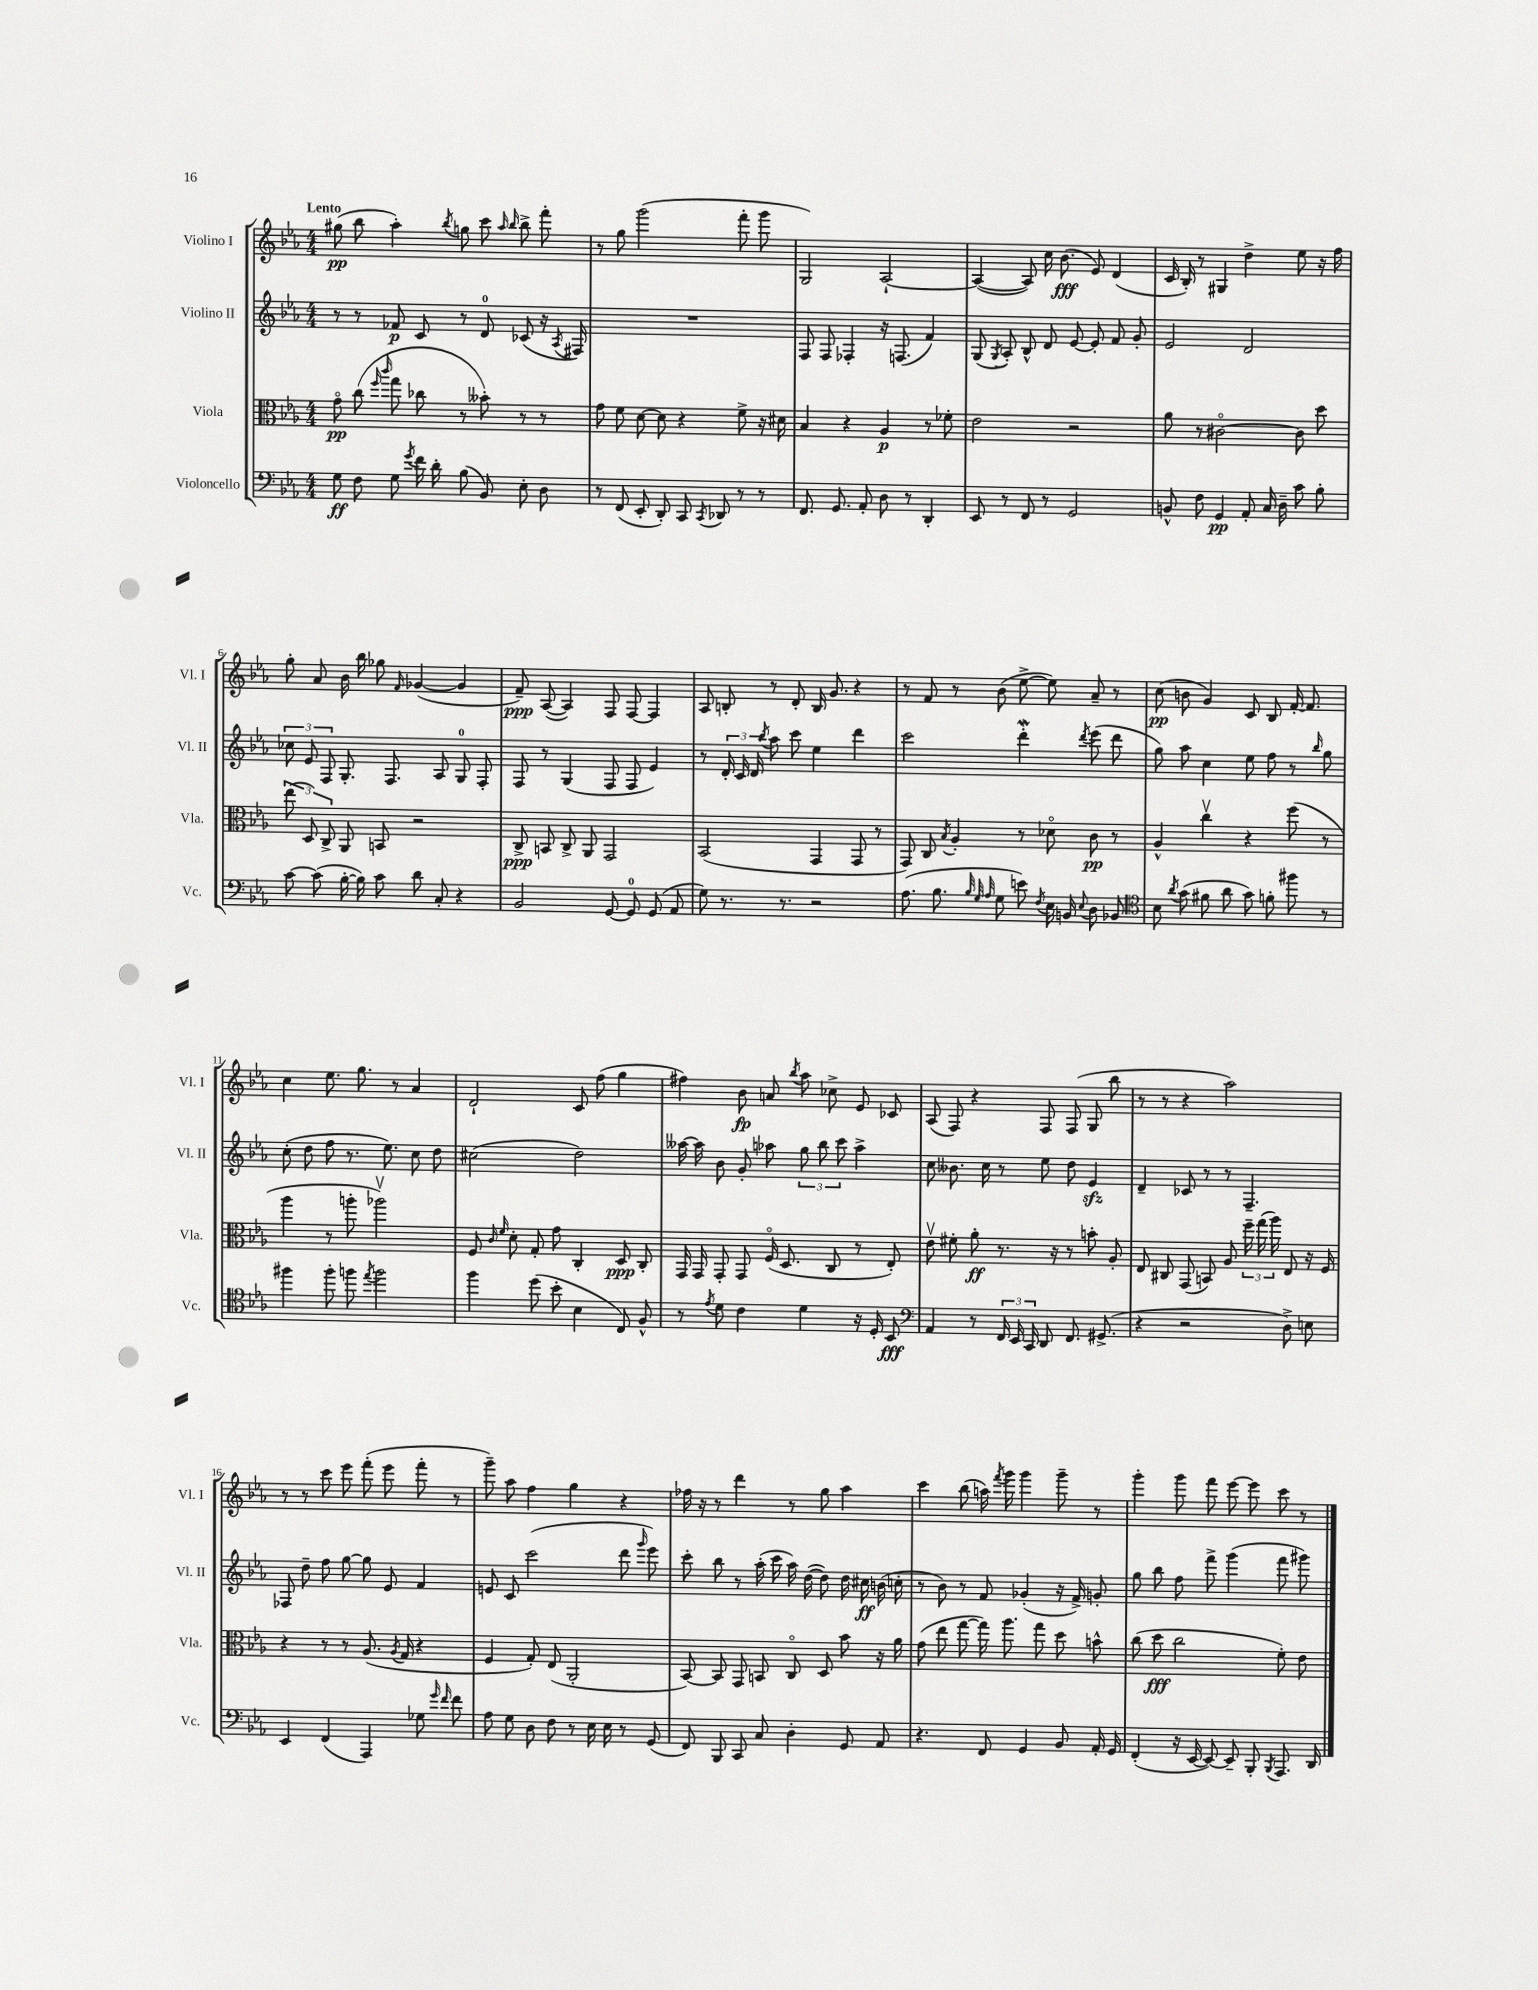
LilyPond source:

<<
\new StaffGroup <<
\new Staff = "s0" \with { instrumentName = "Violino I" shortInstrumentName = "Vl. I" } {
    \clef treble \key ees \major \numericTimeSignature \time 4/4 \tempo "Lento"
    \autoBeamOff gis''8\pp( bes''8 aes''4-.) \acciaccatura { bes''8 } g''8 c'''8 \grace { aes''16 bes''16 } bes''8-> f'''8-. |
    r8 g''8 g'''2( f'''8-. g'''8 |
    g2) aes2~-! |
    aes4~( aes8) c''16 bes'8.\fff( ees'8) d'4( |
    c'16 bes16-.) r8 gis4 d''4-> ees''8 r16 f''16 |
    g''8-. aes'8 bes'16 bes''16 ges''8 \grace { f'16 } ges'4~( ges'4 |
    f'8--\ppp) aes8~( aes4) f8 f8~ f4 |
    aes8 b8-. r8 d'8-. b16 g'8. r4 |
    r8 f'8 r8 bes'8( ees''8~-> ees''8) aes'8-- r8 |
    c''8\pp( b'8 g'4) c'8 bes8 f'16~-. f'8. |
    c''4 ees''8. g''8. r8 aes'4 |
    d'2-! c'8 f''8( g''4 |
    fis''4) bes'8\fp a'8 \acciaccatura { bes''8 } aes''8 ces''8-> ees'8 ces'8 |
    aes8( f8) r4 f8 f8( g8 bes''8 |
    r8 r8 r4 aes''2) |
    r8 r8 c'''8 ees'''8 f'''8-.( ees'''8 f'''8-. r8 |
    g'''8--) aes''8 f''4 g''4 r4 |
    fes''16 r16 r8 d'''4 r8 g''8 aes''4 |
    c'''4 bes''8( a''16) \acciaccatura { f'''8 } g'''16 g'''4 g'''8-- r8 |
    g'''4-. g'''8 f'''8 ees'''8~ ees'''8 c'''8 r8 \bar "|." |
}
\new Staff = "s1" \with { instrumentName = "Violino II" shortInstrumentName = "Vl. II" } {
    \clef treble \key ees \major \numericTimeSignature \time 4/4
    \autoBeamOff r8 r8 fes'8\p c'8 r8 d'8-0 ces'8( r16 \acciaccatura { aes8 } fis16) |
    R1 |
    f8 f8 fes4-. r16 f8.( f'4) |
    g8( \acciaccatura { g8 } aes8-.) bes8-^ d'8 ees'8~ ees'8-. f'8 g'8-. |
    ees'2 d'2 |
    \tuplet 3/2 { ces''8 ees'8 f8 } g8.-. f8. aes8 g8-0 f8-. |
    f8 r8 g4( f8 f8 ees'4) |
    r8 \tuplet 3/2 { d'16-. c'16 d'16 } \acciaccatura { bes''8 } aes''8 c'''8 ees''4 d'''4 |
    c'''2 d'''4-.\mordent \acciaccatura { d'''8 } ees'''8( d'''8 |
    g''8) aes''8 c''4 ees''8 f''8 r8 \grace { bes''16 } g''8 |
    c''8-.( d''8 f''8 r8. ees''8.) c''8 d''8 |
    cis''2( d''2) |
    aeses''16~ aeses''16 bes'8 g'8-. aes''8 \tuplet 3/2 { g''8 bes''8 c'''8 } aes''4-> |
    c''8 beses'8. c''16 r8 ees''8 d''8 ees'4\sfz |
    d'4-- ces'8 r8 r8 f4.-- |
    fes8 d''8-- f''8 g''8~ g''8 ees'8 f'4 |
    e'8 c'8 c'''2( d'''8 \grace { g'''16 } ees'''8) |
    c'''8-. bes''8 r8 aes''16-.( c'''16 aes''16) d''16~( d''8) d''16 cis''16\ff b'16( c''16-. |
    r8 bes'8) r8 f'8 ges'4-.( r16 f'16->) g'8-. |
    g''8 bes''8 f''8 f'''8-> g'''4( f'''8 gis'''8) \bar "|." |
}
\new Staff = "s2" \with { instrumentName = "Viola" shortInstrumentName = "Vla." } {
    \clef alto \key ees \major \numericTimeSignature \time 4/4
    \autoBeamOff g'8\flageolet\pp c''8( \grace { f''16 c'''16 } g''8 ces''8 r8 beses'8-.) r8 r8 |
    g'8 f'8 d'8~ d'8 r4 f'8-> r16 dis'16 |
    bes4 r4 aes4\p r8 fes'8-. |
    ees'2 r2 |
    aes'8 r8 cis'2~\flageolet cis'8 d''8 |
    \tuplet 3/2 { ees''8( d8) c8-> } aes,8 b,8 r2 |
    c8->\ppp b,8 c8-> aes,8 g,2 |
    bes,2( g,4 g,8 r8 |
    g,8) c8 \acciaccatura { bes8 } aes4-. r8 des'8\flageolet c'8\pp r8 |
    aes4-^ c''4\upbow r4 f''8( r8 |
    aes''4 r8 a''8-. aes''2\upbow) |
    f8 \grace { c'16 f'16 } d'8-. g8-. g'8 c4-. d8\ppp c8-. |
    g,16 g,16 g,8-. g,8 f16\flageolet( d8. c8 r8 ees8-.) |
    ees'8\upbow fis'8-. aes'8-.\ff r8. r16 r8 b'8-. aes8-. |
    ees8 cis8 g,8( b,8) aes8 \tuplet 3/2 { f''16-- g''16( aes''16) } ees8 r16 f16 |
    r4 r8 r8 aes8.( \acciaccatura { aes8 } g16 r4 |
    f4 g8-.) ees8( aes,2-. |
    bes,8~) bes,8 g,8 b,8 c8\flageolet d8 bes'8 r16 aes'16 |
    g'8( ees''8 g''8~ g''16) aes''8. g''8 d''8 b'8-^ |
    c''8( d''8\fff c''2 f'8-.) ees'8 \bar "|." |
}
\new Staff = "s3" \with { instrumentName = "Violoncello" shortInstrumentName = "Vc." } {
    \clef bass \key ees \major \numericTimeSignature \time 4/4
    \autoBeamOff g8\ff f8 g8 \acciaccatura { g'8 } f'16 d'16-. bes8( bes,8) ees8-. d8 |
    r8 f,8( ees,8-. d,8-.) c,8 \acciaccatura { c,8 } des,8 r8 r8 |
    f,8. g,8. aes,8-. d8 r8 d,4-. |
    ees,8 r8 f,8 r8 g,2 |
    b,8-^ f8 g,4\pp aes,8-. c16 d16-- c'8 bes8-. |
    c'8~ c'8( bes16~-. bes16) c'8 d'8 c8-. r4 |
    bes,2 g,8~ g,8-0 g,8( aes,8 |
    g8) r8. r8. r2 |
    aes8.( bes8. \grace { bes32 g32 aes32 } g8 e'8) \acciaccatura { f8 } ees16 b,16 \appoggiatura { ees8 } d8 bes,8 |
    \clef tenor bes8 \acciaccatura { aes'8 } g'8( fis'8 aes'8 g'8) f'8-. fis''8 r8 |
    fis''4 fis''8-. f''8 \acciaccatura { ees''8 } f''2 |
    f''4 d''8( bes'8-. bes4 c8) f8-^ |
    r8 \acciaccatura { ees'8 } d'8 c'4 d'4 r16 d16-. bes,8\fff |
    \clef bass aes,4 r8 \tuplet 3/2 { f,16 ees,16 c,16 } d,8 f,8. gis,8.->( |
    r4 r2 d8->) e8 |
    ees,4 f,4( aes,,4) ges8 \grace { g'16 f'16 } f'8 |
    aes8 g8 d8 f8 r8 ees16 ees16 r8 g,8( |
    f,8) bes,,8 c,8 c8 d4-. g,8 aes,8 |
    r4. f,8 g,4 bes,8 aes,16-. g,16 |
    f,4-.( r16 ees,16~ ees,8~) ees,8-- bes,,8-. \acciaccatura { bes,,8 } aes,,8. d,16 \bar "|." |
}
>>
>>
